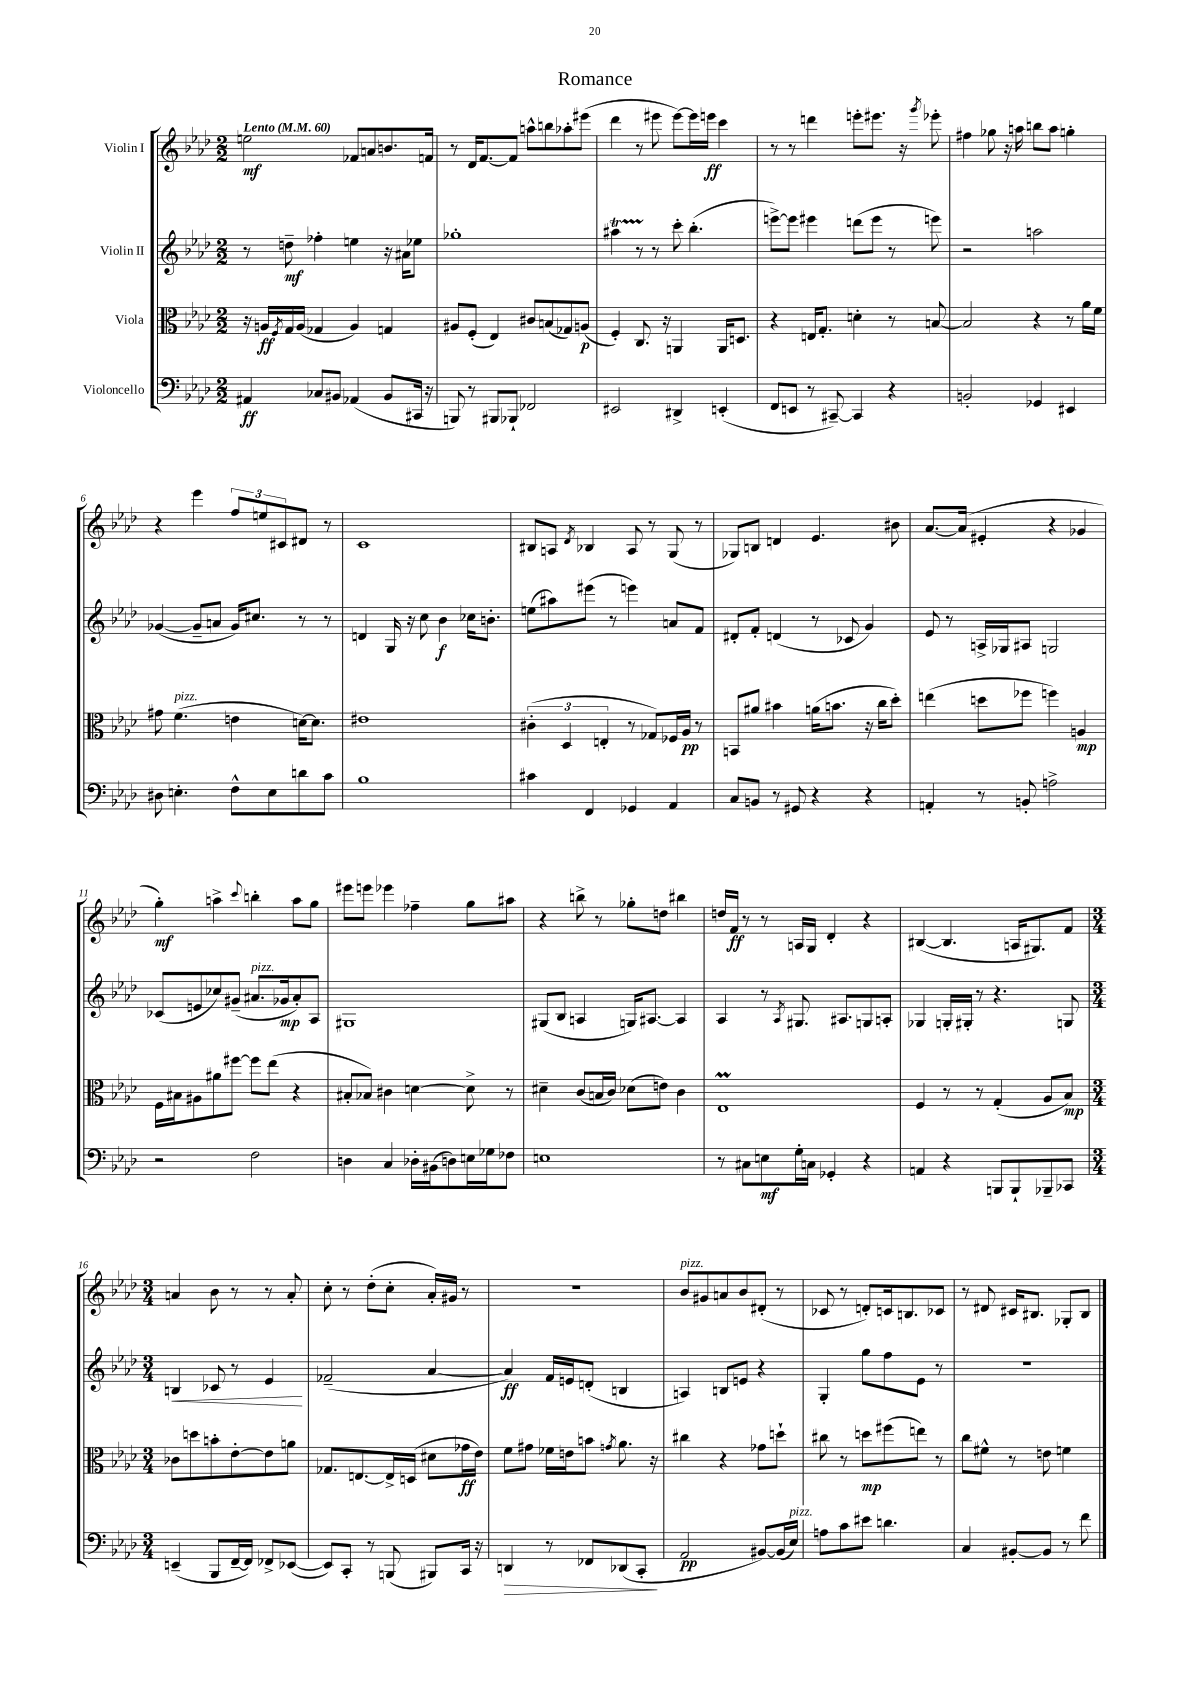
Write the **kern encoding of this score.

**kern	**dynam	**kern	**dynam	**kern	**dynam	**kern	**dynam
*part4	*part4	*part3	*part3	*part2	*part2	*part1	*part1
*staff4	*staff4	*staff3	*staff3	*staff2	*staff2	*staff1	*staff1
*I"Violoncello	*	*I"Viola	*	*I"Violin II	*	*I"Violin I	*
*clefF4	*	*clefC3	*	*clefG2	*	*clefG2	*
*k[b-e-a-d-]	*	*k[b-e-a-d-]	*	*k[b-e-a-d-]	*	*k[b-e-a-d-]	*
*M2/2	*	*M2/2	*	*M2/2	*	*M2/2	*
*MM60	*	*MM60	*	*MM60	*	*MM60	*
=1	=1	=1	=1	=1	=1	=1	=1
!	!	!	!	!	!	!LO:TX:a:B:t=Lento	!
4AA#X/	ff	16r	.	8r	.	2een\	mf
.	.	16An/LL	ff	.	.	.	.
.	.	8qF/	.	.	.	.	.
.	.	16G/	.	8ddn~\	mf	.	.
.	.	(16A/JJ	.	.	.	.	.
8C-X/L	.	4G-X/	.	4ff-X'\	.	.	.
8BB#X/J	.	.	.	.	.	.	.
(4AA-X/	.	4A/)	.	4een\	.	8f-X/L	.
.	.	.	.	.	.	8an/	.
8BB#/L	.	4Gn/	.	16r	.	8.bn/	.
.	.	.	.	16a#X\KL	.	.	.
16CC#X/Jk	.	.	.	8ee-X\J	.	.	.
16r	.	.	.	.	.	16fn/Jk	.
=2	=2	=2	=2	=2	=2	=2	=2
8BBBn/)	.	8A#X/L	.	1gg-X'	.	8r	.
8r	.	(8F'/J	.	.	.	16d-/KL	.
.	.	.	.	.	.	[8.f/	.
8BBB#X/L	.	4E-/)	.	.	.	.	.
8BBB-X`/J	.	.	.	.	.	8f/J]	.
2FF-X/	.	8c#X/L	.	.	.	8aan^^\L	.
.	.	(8Bn/	.	.	.	8bbn\	.
.	.	8G-X/)	.	.	.	8aa-X'\	.
.	.	(8An/J	p	.	.	(8eee#X\J	.
=3	=3	=3	=3	=3	=3	=3	=3
2EE#X/	.	4F'/)	.	4aa#Xt\	.	4ddd-\	.
.	.	8.C/	.	8r	.	8r	.
.	.	.	.	8r	.	8eee#X\	.
.	.	16r	.	.	.	.	.
4DD#X^/	.	4AAn/	.	8ccc'\	.	[8eee#\L)	.
.	.	.	.	(4.bb-'\	.	16eee#\L]	.
.	.	.	.	.	.	16eeen\JJ	ff
(4EEn'/	.	16AA/KL	.	.	.	4ccc\	.
.	.	8.Dn/J	.	.	.	.	.
=4	=4	=4	=4	=4	=4	=4	=4
8FF/L	.	4r	.	[8eeen^\L)	.	8r	.
8EEn/J	.	.	.	8eee\J]	.	8r	.
8r	.	16En/KL	.	4eee#X\	.	4dddn\	.
.	.	8.G'/J	.	.	.	.	.
[8CC#X~/)	.	.	.	.	.	.	.
4CC#/]	.	4dn'\	.	(8dddn\L	.	8eeen'\L	.
.	.	.	.	8eee#\J	.	8.eee#X\J	.
4r	.	8r	.	8r	.	.	.
.	.	.	.	.	.	16r	.
.	.	.	.	.	.	8qggg/	.
.	.	[8Bn/	.	8eeen\)	.	8eee-X'\	.
=5	=5	=5	=5	=5	=5	=5	=5
2BBn'/	.	2B/]	.	2r	.	4ff#X\	.
.	.	.	.	.	.	8gg-X\	.
.	.	.	.	.	.	16r	.
.	.	.	.	.	.	16aan\	.
4GG-X/	.	4r	.	2aan\	.	8bbn\L	.
.	.	.	.	.	.	8aa\J	.
4EE#X/	.	8r	.	.	.	4ggn'\	.
.	.	16a-\LL	.	.	.	.	.
.	.	16f\JJ	.	.	.	.	.
!!LO:LB:g=z
=6	=6	=6	=6	=6	=6	=6	=6
8D#X\	.	8g#X\	.	([4g-X/	.	4r	.
!	!	!LO:TX:a:i:t=pizz.	!	!	!	!	!
4.En'\	.	(4.f\	.	.	.	.	.
.	.	.	.	8g-~/L]	.	4eee-\	.
.	.	.	.	8an/J	.	.	.
8F^^\L	.	4en\	.	16g-/KL)	.	12ff/L	.
.	.	.	.	8.cc#X/J	.	.	.
.	.	.	.	.	.	12een/	.
8E\	.	.	.	.	.	.	.
.	.	.	.	.	.	12c#X/	.
8dn\	.	[16dn\KL)	.	8r	.	8d#X/J	.
.	.	8.d\J]	.	.	.	.	.
8c\J	.	.	.	8r	.	8r	.
=7	=7	=7	=7	=7	=7	=7	=7
1B-	.	1e#X	.	4dn/	.	1c	.
.	.	.	.	16G/	.	.	.
.	.	.	.	16r	.	.	.
.	.	.	.	8cc\	.	.	.
.	.	.	.	4b-\	f	.	.
.	.	.	.	16cc-X\KL	.	.	.
.	.	.	.	8.bn'\J	.	.	.
=8	=8	=8	=8	=8	=8	=8	=8
4c#X\	.	(6c#X'\	.	(8een\L	.	8B#X/L	.
.	.	.	.	8aa#X\)	.	8An/J	.
.	.	6D-/	.	.	.	.	.
.	.	.	.	.	.	8qd-/	.
4FF/	.	.	.	(8eee#X\J	.	4B-X/	.
.	.	6En'/	.	.	.	.	.
.	.	.	.	8r	.	.	.
4GG-X/	.	8r	.	4eeen\)	.	8A/	.
.	.	8G-X/L)	.	.	.	8r	.
4AA-/	.	16F-X/L	.	8an/L	.	(8G/	.
.	.	16A-/JJ	pp	.	.	.	.
.	.	8r	.	8f/J	.	8r	.
=9	=9	=9	=9	=9	=9	=9	=9
8C/L	.	8BBn/L	.	8d#X'/L	.	8G-X/L)	.
8BBn/J	.	8a#X/J	.	8f'/J	.	8Bn/J	.
8r	.	4b#X\	.	(4dn/	.	4dn/	.
8GG#X/	.	.	.	.	.	.	.
4r	.	(16an\KL	.	8r	.	4.e-/	.
.	.	8.bn\J	.	.	.	.	.
.	.	.	.	8c-X/	.	.	.
4r	.	16r	.	4g/)	.	.	.
.	.	16cc\KL	.	.	.	.	.
.	.	8dd-'\J)	.	.	.	8b#X\	.
=10	=10	=10	=10	=10	=10	=10	=10
4AAn'/	.	(4een\	.	8e-/	.	[8.a-/L	.
.	.	.	.	8r	.	.	.
.	.	.	.	.	.	(16a-/Jk]	.
8r	.	8ddn\L	.	16An^/LL	.	4e#X'/	.
.	.	.	.	16G-X/J	.	.	.
8BBn'/	.	8ff-X\J	.	8A#X/J	.	.	.
2An^\	.	4ffn\)	.	2Gn/	.	4r	.
.	.	4An/	mp	.	.	4g-X/	.
!!LO:LB:g=z
=11	=11	=11	=11	=11	=11	=11	=11
2r	.	16F\LL	.	(8c-X/L	.	4gg'\)	mf
.	.	16B#X\J	.	.	.	.	.
.	.	8A#X\	.	8en/	.	.	.
.	.	8a#X\	.	8cc-X/)	.	4aan^\	.
.	.	[8ff#X\J	.	(8g#X~/J	.	.	.
.	.	.	.	.	.	8qqccc/	.
!	!	!	!	!LO:TX:a:i:t=pizz.	!	!	!
2F\	.	8ff#\L]	.	8.a#X/L	.	4bbn'\	.
.	.	(8ee-\J	.	.	.	.	.
.	.	.	.	16g-X/k	mp	.	.
.	.	4r	.	8a#'/)	.	8aa\L	.
.	.	.	.	8A-/J	.	8gg\J	.
=12	=12	=12	=12	=12	=12	=12	=12
4Dn\	.	8B#X'/L	.	1G#X	.	8eee#X\L	.
.	.	8B-X/J)	.	.	.	8eeen\J	.
4C/	.	4c#X\	.	.	.	4eee-X\	.
16D-X'\LL	.	[4dn\	.	.	.	4ff-X~\	.
(16BB#X\J	.	.	.	.	.	.	.
8Dn\)	.	.	.	.	.	.	.
16En\L	.	8d^\]	.	.	.	8gg\L	.
16G-X\J	.	.	.	.	.	.	.
8F-X\J	.	8r	.	.	.	8aa#X\J	.
=13	=13	=13	=13	=13	=13	=13	=13
1En	.	4d#X~\	.	(8G#X/L	.	4r	.
.	.	.	.	8B-/J	.	.	.
.	.	(8c/L	.	4An/	.	8bbn^\	.
.	.	16Bn/L	.	.	.	8r	.
.	.	16c/JJ)	.	.	.	.	.
.	.	(8d-X\L	.	16Gn/KL)	.	8gg-X'\L	.
.	.	.	.	[8.A#X/J	.	.	.
.	.	8en\J)	.	.	.	8ddn\J	.
.	.	4c\	.	4A#/]	.	4bb#X\	.
=14	=14	=14	=14	=14	=14	=14	=14
8r	.	1E-M	.	4A-/	.	16ddn/LL	.
.	.	.	.	.	.	16f/JJ	ff
8C#X\L	.	.	.	.	.	8r	.
8En\	mf	.	.	8r	.	8r	.
.	.	.	.	8qA-/	.	.	.
16G'\L	.	.	.	8.G#X/	.	16An/LL	.
16Cn\JJ	.	.	.	.	.	16G/JJ	.
4GG-X'/	.	.	.	.	.	4d-'/	.
.	.	.	.	8.A#X/L	.	.	.
4r	.	.	.	8Gn/	.	4r	.
.	.	.	.	8An'/J	.	.	.
=15	=15	=15	=15	=15	=15	=15	=15
4AAn/	.	4F/	.	4G-X/	.	([4B#X/	.
4r	.	8r	.	16Gn'/LL	.	4.B#/]	.
.	.	.	.	16G#X'/JJ	.	.	.
.	.	8r	.	8r	.	.	.
8BBBn/L	.	(4G'/	.	4.r	.	.	.
8BBB`/	.	.	.	.	.	16An/KL	.
.	.	.	.	.	.	8.G#X/)	.
8BBB-X~/	.	8A-/L	.	.	.	.	.
8CC-X/J	.	8B-/J)	mp	8Gn/	.	8f/J	.
!!LO:LB:g=z
=16	=16	=16	=16	=16	=16	=16	=16
*M3/4	*	*M3/4	*	*M3/4	*	*M3/4	*
!	!	!	!	!	!LO:HP:b	!	!
(4EEn~/	.	8c-X\L	.	4Bn/	<	4an/	.
.	.	8ddn\	.	.	.	.	.
8BBB-/L	.	8bn'\	.	8c-X/	.	8b-\	.
[16FF~/L	.	[8e-'\	.	8r	.	8r	.
16FF/JJ])	.	.	.	.	.	.	.
8FF-X^/L	.	8e-\]	.	4e-/	.	8r	.
([8EE-X/J	.	8an\J	.	.	.	8a'/	.
.	.	.	.	.	[	.	.
=17	=17	=17	=17	=17	=17	=17	=17
8EE-/L])	.	8.G-X/L	.	(2f-X~/	.	8cc'\	.
8CC'/J	.	.	.	.	.	8r	.
.	.	[8.En/	.	.	.	.	.
8r	.	.	.	.	.	(8dd-'\L	.
(8BBBn/	.	16E^/L]	.	.	.	8cc'\J	.
.	.	(16Dn/JJ	.	.	.	.	.
8BBB#X/L)	.	8d#X\L	.	[4a-/	.	16a-'/LL)	.
.	.	.	.	.	.	16g#X/JJ	.
16CC/Jk	.	16g-X\L	ff	.	.	8r	.
16r	.	16e-\JJ)	.	.	.	.	.
=18	=18	=18	=18	=18	=18	=18	=18
!	!LO:HP:b	!	!	!	!	!	!
4DDn/	>	8f\L	.	4a-/])	ff	2.r	.
.	.	8g#X\J	.	.	.	.	.
8r	.	16f-X\LL	.	16f/LL	.	.	.
.	.	16en\J	.	16en/J	.	.	.
8FF-X/L	.	8bn\J	.	(8dn'/J	.	.	.
.	.	8qgn/	.	.	.	.	.
(8DD-X/	.	8.a-\	.	4Bn/	.	.	.
8CC'/J	.	.	.	.	.	.	.
.	.	16r	.	.	.	.	.
.	]	.	.	.	.	.	.
=19	=19	=19	=19	=19	=19	=19	=19
!	!	!	!	!	!	!LO:TX:a:i:t=pizz.	!
2AA-/	pp	4cc#X\	.	4An/)	.	8b-/L	.
.	.	.	.	.	.	8g#X/	.
.	.	4r	.	8Bn/L	.	8an/	.
.	.	.	.	8en/J	.	8b-/	.
[8BB#X/L)	.	8g-X\L	.	4r	.	(8d#X'/J	.
(16BB#/L]	.	8ddn`\J	.	.	.	8r	.
!LO:TX:a:i:t=pizz.	!	!	!	!	!	!	!
16E-/JJ)	.	.	.	.	.	.	.
=20	=20	=20	=20	=20	=20	=20	=20
8An\L	.	8cc#X\	.	4G'/	.	8c-X/	.
8c\	.	8r	.	.	.	8r	.
8e#X\J	.	8ddn\L	mp	8gg\L	.	8dn'/L)	.
4.dn\	.	(8ff#X\	.	8ff\	.	16cn/k	.
.	.	.	.	.	.	8.Bn/	.
.	.	8een\J)	.	8e-\J	.	.	.
.	.	8r	.	8r	.	8c-X/J	.
=21	=21	=21	=21	=21	=21	=21	=21
4C/	.	8cc\L	.	2.r	.	8r	.
.	.	8f#X^^\J	.	.	.	8d#X/	.
[8BB#X'/L	.	8r	.	.	.	16c#X/KL	.
.	.	.	.	.	.	8.B#X/J	.
8BB#/J]	.	8en\	.	.	.	.	.
8r	.	4fn\	.	.	.	8G-X'/L	.
8f\	.	.	.	.	.	8B#/J	.
==	==	==	==	==	==	==	==
*-	*-	*-	*-	*-	*-	*-	*-
